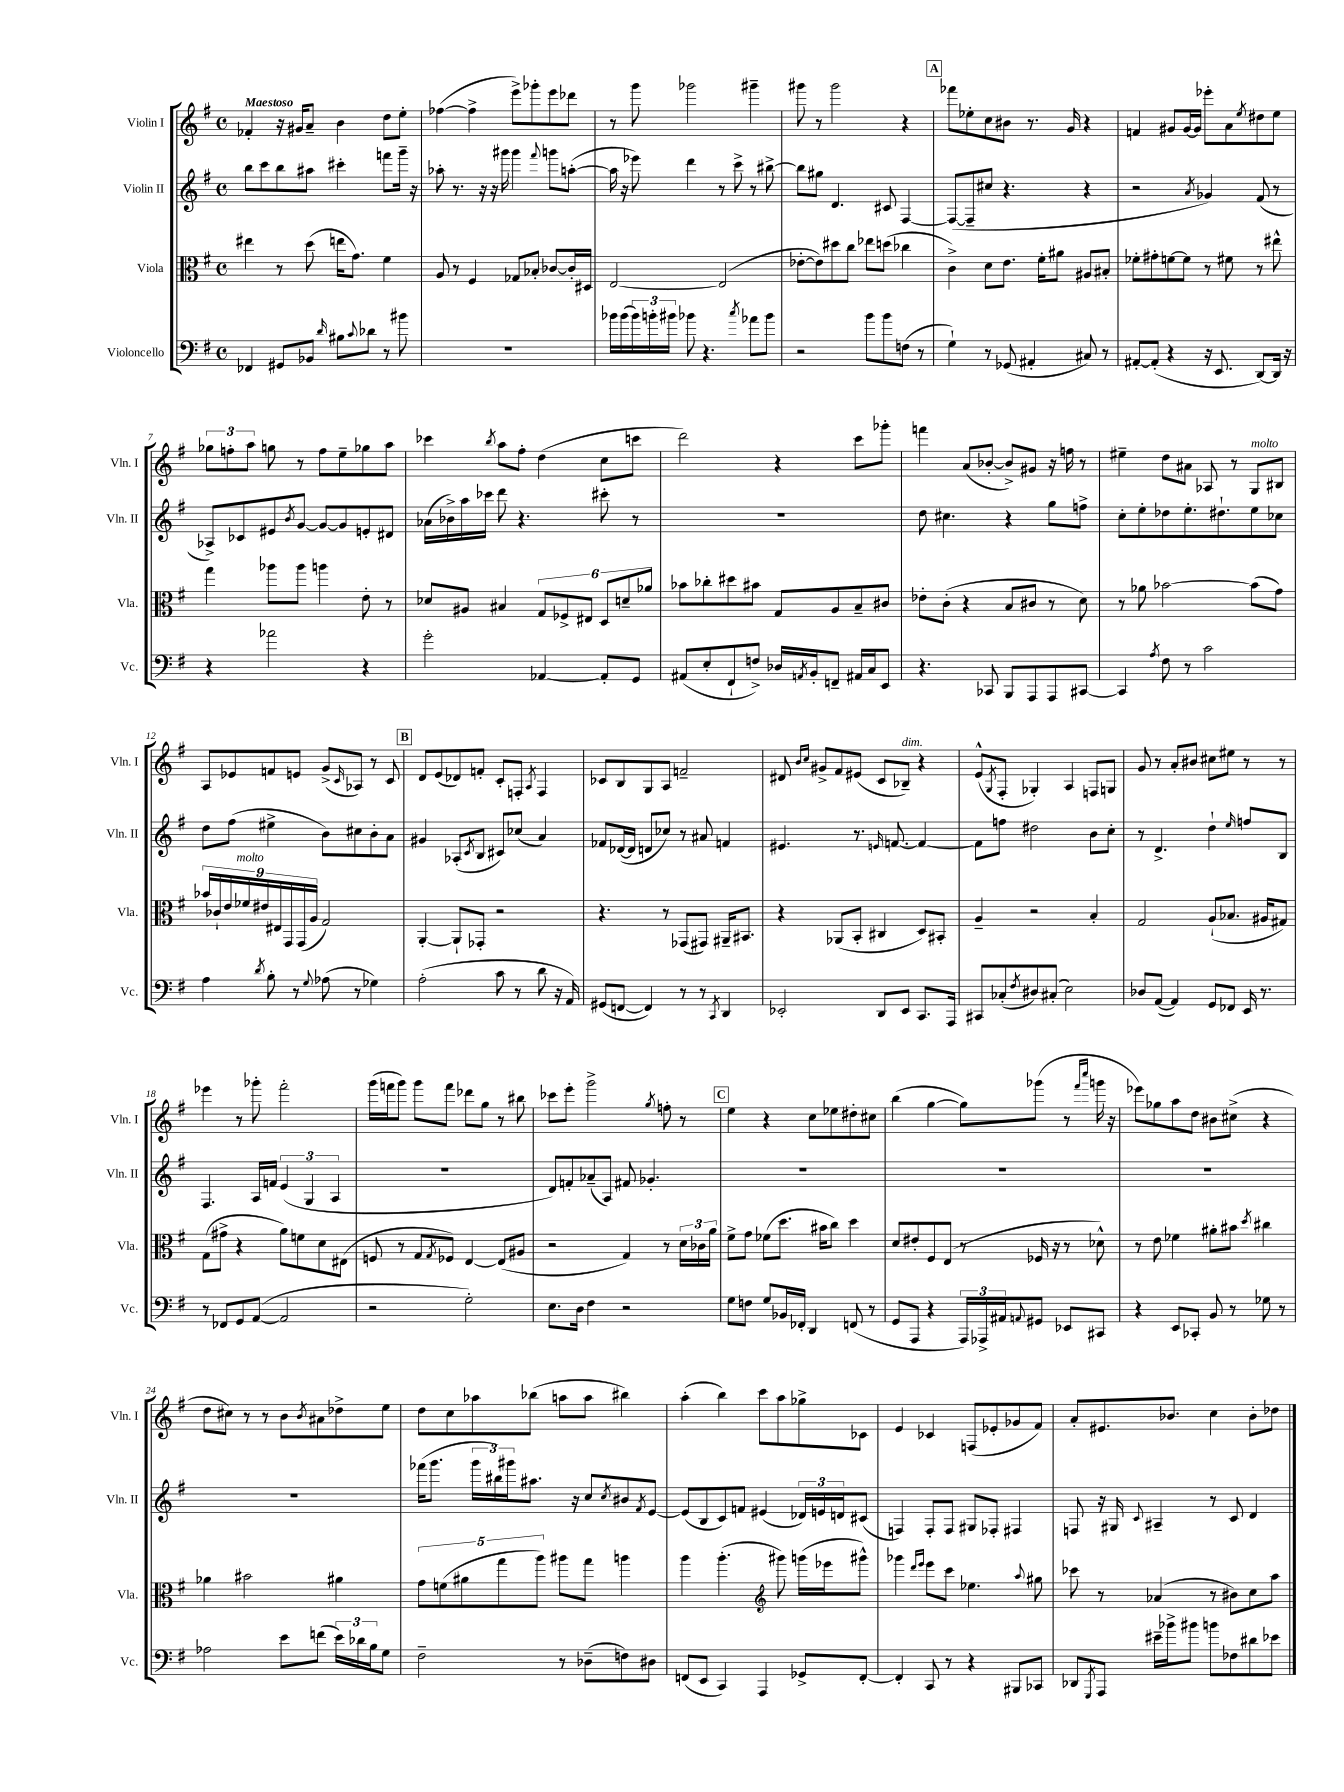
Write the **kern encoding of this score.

**kern	**kern	**kern	**kern
*part4	*part3	*part2	*part1
*staff4	*staff3	*staff2	*staff1
*I"Violoncello	*I"Viola	*I"Violin II	*I"Violin I
*I'Vc.	*I'Vla.	*I'Vln. II	*I'Vln. I
*clefF4	*clefC3	*clefG2	*clefG2
*k[f#]	*k[f#]	*k[f#]	*k[f#]
*M4/4	*M4/4	*M4/4	*M4/4
*met(c)	*met(c)	*met(c)	*met(c)
=1	=1	=1	=1
!	!	!	!LO:TX:a:B:t=Maestoso
4FF-X/	4ee#X\	8bb\L	4f-X'/
.	.	8ccc\	.
8GG#X/L	8r	8bb\	16r
.	.	.	16g#X/KL
8BB-X/J	(8dd\	8aa#X\J	8a~/J
16qqd/	.	.	.
8B#X\L	16een\KL	4ccc#X'\	4b\
.	8.g\J)	.	.
8qqc/	.	.	.
8d-X\J	.	.	.
8r	4f#\	8fffn\L	8dd\L
8b#X\	.	16ggg~\Jk	8ee'\J
.	.	16r	.
=2	=2	=2	=2
1r	8A/	8aa-X'\	([4ff-X\
.	8r	8.r	.
.	4F#/	.	4ff-^\]
.	.	16r	.
.	.	16r	.
.	.	16ggg#X\	.
.	8G-X/L	4ggg#\	8eee^\L)
.	8B-X'/J	.	8ggg-X'\
.	.	8qqfff#/	.
.	[8c-X/L	8gggn\L	8eee\
.	16c-'/L]	([8aan'\J	8ddd-X\J
.	16D#X/JJ	.	.
=3	=3	=3	=3
16b-X\LL	[2E/	16aa\]	8r
(16b-\	.	16r	.
24b-\)	.	8eee-X\)	8ggg\
24bn'\	.	.	.
24b#X\JJ	.	.	.
8b-X\	.	4ddd\	2ggg-X\
4.r	.	.	.
.	(2E/]	8r	.
.	.	8ccc^\	.
8qcc/	.	.	.
8a-X\L	.	8r	4ggg#X~\
8b-\J	.	[8bb#X^\	.
=4	=4	=4	=4
2r	[8e-X'\L	8bb#\L]	8ggg#X\
.	8e-\])	8gg#X\J	8r
.	8dd#X\	4.d/	2ggg#\
.	8cc\J	.	.
8b\L	8ee-X\L	.	.
8b\	(8ddn\J	8c#X/	.
(8Fn\J	4cc-X\	[4F#/	4r
8r	.	.	.
!!LO:REH:place=s1:t=A
=5	=5	=5	=5
4G`\)	4c^\)	(8F#/L_	8fff-X\L
.	.	8F#~/]	8ee-X'\
8r	8d\L	8cc#X/J	8cc\
(8GG-X/	8.e\J	4.r	8b#X\J
4AA#X'/	.	.	8.r
.	16f#'\KL	.	.
.	8a#X\J	.	.
.	.	.	16g/
8C#X/)	8A#X/L	4r	4r
8r	8B#X'/J	.	.
=6	=6	=6	=6
[8AA#X'/L	8f-X'\L	2r	4fn/
(8AA#'/J]	8g#X'\	.	.
4r	[8fn\	.	8g#X/L
.	8f\J]	.	[16g#/L
.	.	.	16g#/JJ]
.	.	8qa/	.
16r	8r	4g-X/)	8eee-X'\L
8.EE/	.	.	.
.	8f#X\	.	8a\
.	.	.	8qee/
[8DD/L)	8r	(8f#/	8dd#X\
16DD/Jk]	8ee#X^^\	8r	8ee\J
16r	.	.	.
!!LO:LB:g=z
=7	=7	=7	=7
4r	4gg\	8A-X^/L)	12gg-X\L
.	.	.	12ffn'\
.	.	8c-X/	.
.	.	.	12aa\J
2a-X\	8aa-X\L	8e#X/	8ggn\
.	.	8qb/	.
.	8aa-\J	[8g/J	8r
.	4aan\	8g/L_	8ff\L
.	.	8g/]	8ee~\
4r	8e'\	8en'/	8gg-X\
.	8r	8d#X/J	8aa\J
=8	=8	=8	=8
2g'\	8d-X/L	(16a-X\LL	4ccc-X\
.	.	16b-X^\)	.
.	8A#X/J	16aa\	.
.	.	16ccc-X\JJ	.
.	.	.	8qbb/
.	4B#X/	8ddd\	8aa\L
.	.	4.r	8ff#'\J
[4AA-X/	12G/L	.	(4dd\
.	12F-X^/	.	.
.	12E#X/J	.	.
8AA-'/L]	12D/L	8ccc#X'\	8cc\L
.	12dn~/	.	.
8GG/J	.	8r	8cccn\J
.	12a-X/J	.	.
=9	=9	=9	=9
(8AA#X/L	8b-X\L	1r	2ddd\)
8E'/	8cc-X'\	.	.
8FF#`/	8dd#X\	.	.
8Fn^/J)	8b#X\J	.	.
16D-X/LL	8G/L	.	4r
8qAAn/	.	.	.
16BB'/J	.	.	.
8FFn~/J	8A/	.	.
16AA#X/LL	8B~/	.	8ccc\L
16C/J	.	.	.
8EE/J	8c#X/J	.	8ggg-X'\J
=10	=10	=10	=10
4.r	8e-X'\L	8dd\	4fffn\
.	(8c'\J	4.cc#X\	.
.	4r	.	(8a/L
8CC-X/	.	.	[8b-X'/J
8BBB/L	8B/L	4r	8b-^/L])
8AAA/	8c#X/J	.	8g#X/J
8AAA/	8r	8gg\L	16r
.	.	.	16ffn\
[8CC#X/J	8d\)	8ffn^\J	8r
=11	=11	=11	=11
4CC#/]	8r	8cc'\L	4ee#X~\
.	8a-X\	8ee'\	.
8qA/	.	.	.
8F#\	[2b-X\	8dd-X\	8dd\L
8r	.	8.ee'\	8a#X\J
2c\	.	.	8A-X/
.	.	8.dd#X`\	.
.	.	.	8r
!	!	!	!LO:TX:a:i:t=molto
.	(8b-\L]	8ee\	8G/L
.	8g\J)	8cc-X\J	8B#X/J
!!LO:LB:g=z
=12	=12	=12	=12
4A\	18b-X/LL	8dd\L	8A/L
.	18c-X`/	.	.
.	18e/	.	.
.	.	(8ff#\J	8e-X/
!	!LO:TX:a:i:t=molto	!	!
.	18f-X/	.	.
.	18e#X/	.	.
8qd/	.	.	.
8B'\	.	4ee#X^\	8fn/
.	18E#X/	.	.
.	18GG/	.	.
8r	.	.	8en/J
.	(18GG/	.	.
.	18A/JJ	.	.
8qqG/	.	.	.
(8A-X\	2G/)	8b\L)	(8g^/L
.	.	.	16qqc/
8r	.	8cc#X\	8A-X/J)
4G-X\)	.	8b'\	8r
.	.	8a\J	8c/
!!LO:REH:place=s1:t=B
=13	=13	=13	=13
(2A'\	[4AA'/	4g#X/	8d/L
.	.	.	(8e/
.	8AA`/L]	(8A-X'/L	8d-X/)
.	.	8qc/	.
.	8GG-X'/J	8B/J	8fn'/J
8c\	2r	8c#X/L)	8c'/L
8r	.	(8cc-X/J	8Fn'/J
.	.	.	8qA/
8d\	.	4a/)	4F/
16r	.	.	.
16AA/)	.	.	.
=14	=14	=14	=14
(8GG#X/L	4.r	8f-X/L	8c-X/L
[8FFn/J	.	([16d-X/L	8B/
.	.	16d-/JJ]	.
4FF/])	.	8dn/L	8G/
.	8r	8cc-X/J)	8A/J
8r	(8GG-X/L	8r	2fn~/
8r	8GG#X/J)	8a#X/	.
8qCC/	.	.	.
4DD/	16AA#X~/KL	4fn/	.
.	8.BB#X/J	.	.
=15	=15	=15	=15
2EE-X'/	4r	4.e#X/	8d#X/
.	.	.	16qqb/LL
.	.	.	16qqcc/JJ
.	.	.	8g#X^/L
.	(8AA-X/L	.	8f#/
.	8BB'/J	8.r	(8e#X/J
8DD/L	4C#X/	.	8c/L
.	.	16qqen/	.
.	.	[8.fn/	.
!	!	!	!LO:TX:a:i:t=dim.
8EE-/J	.	.	8B-X~/J)
8.CC/L	8D/L)	4f/_	4r
.	8BB#X'/J	.	.
16AAA/Jk	.	.	.
=16	=16	=16	=16
8CC#X/L	4A~/	8f\L]	(8e^^/L
.	.	.	8qG/
(8C-X'/	.	8ffn\J	8F#'/J
8qF#/	.	.	.
8D#X/)	2r	2dd#X\	4G-X'/)
(8C#X'/J	.	.	.
2E\)	.	.	4A/
.	4B'/	8b\L	8Fn/L
.	.	8cc'\J	8Gn/J
=17	=17	=17	=17
8D-X/L	2G/	8r	8g/
([8AA/J	.	4.d^/	8r
4AA/])	.	.	8a'/L
.	.	.	8b#X/J
8GG/L	(8A`/L	4dd`\	8cc#X\L
8FF-X/J	8.B-X/J	.	8ee#X\J
.	.	16qqee/	.
16EE/	.	8ffn/L	8r
8.r	16A#X/KL	.	.
.	8G#X/J)	8B/J	8r
!!LO:LB:g=z
=18	=18	=18	=18
8r	(8G\L	4.F#/	4eee-X\
8FF-X/L	8g#X^\J	.	.
8GG/	4r	.	8r
([8AA/J	.	16A/LL	8ggg-X'\
.	.	16fn/JJ	.
2AA/]	8a\L)	(6e/	2fff#'\
.	8fn\	.	.
.	.	6G/	.
.	8d\	.	.
.	.	6A/	.
.	(8E#X\J	.	.
=19	=19	=19	=19
2r	8Fn/	1r	(16ggg\LL
.	.	.	16fffn\J
.	8r	.	8ggg\J)
.	8G/L	.	8ggg\L
.	8qG/	.	.
.	8F-X/J)	.	8fff\J
2G'\)	[4E/	.	8ddd-X\L
.	.	.	8gg\J
.	(8E/L]	.	8r
.	8A#X/J	.	8bb#X\
=20	=20	=20	=20
8.E\L	2r	8d/L)	8ccc-X\L
.	.	8fn'/	8eee'\J
16D\Jk	.	.	.
4F#\	.	(8a-X~/	2ggg^\
.	.	8A/J)	.
2r	4G/)	8f#X/	.
.	.	4.g-X'/	.
.	.	.	8qgg/
.	8r	.	8ffn'\
.	24d\LL	.	8r
.	24c-X\	.	.
.	24a\JJ	.	.
!!LO:REH:place=s1:t=C
=21	=21	=21	=21
8G\L	8f#^\L	1r	4ee\
8Fn\J	8g\J	.	.
8G/L	(8f-X\L	.	4r
16BB-X/L	8.dd\J	.	.
16FF-X'/JJ	.	.	.
4DD/	.	.	8cc\L
.	16b#X\KL	.	.
.	8cc\J)	.	8ee-X\
(8FFn/	4dd\	.	8dd#X'\
8r	.	.	8cc#X\J
=22	=22	=22	=22
8GG/L	8d/L	1r	(4bb\
8AAA/J	8e#X'/	.	.
4r	8F#/	.	[4gg\
.	(8E/J	.	.
24AAA/LL)	8r	.	8gg\L])
24AAA-X^/	.	.	.
24AA#X/J	.	.	.
8qqAAn/	.	.	.
8GG#X/J	16F-X/	.	(8ggg-X\J
.	16r	.	.
8EE-X/L	8r	.	8r
.	.	.	16qqfff#/LL
.	.	.	16qqcccc/JJ
8CC#X/J	8d-X^^\)	.	16gggn\
.	.	.	16r
=23	=23	=23	=23
4r	8r	1r	8eee-X\L)
.	8e\	.	8gg-X\
8EE/L	4f-X\	.	8aa\
8CC-X'/J	.	.	8dd\J
8BB/	8a#X'\L	.	8b#X\L
8r	8b#X\J	.	(8cc#X^\J
.	8qdd/	.	.
8G-X\	4cc#X\	.	4r
8r	.	.	.
!!LO:LB:g=z
=24	=24	=24	=24
2A-X\	4a-X\	1r	8dd\L
.	.	.	8cc#X\J)
.	2b#X\	.	8r
.	.	.	8r
8e\L	.	.	8b\L
.	.	.	8qb/
(8fn\J	.	.	8a#X\
24e\LL)	4a#X\	.	8dd-X^\
24d-X\	.	.	.
24B\J	.	.	.
8G\J	.	.	8ee\J
=25	=25	=25	=25
2F#~\	10g\L	(16fff-X\KL	8dd\L
.	.	8.ggg\J	.
.	(10fn\	.	.
.	.	.	8cc\
.	10a#X\	.	.
.	.	24ggg\LL	8aa-X\
.	.	24bb#X\)	.
.	10gg\	.	.
.	.	24ggg#X\J	.
.	.	8.aa#X\J	(8bb-X\J
.	10aa\J)	.	.
8r	8aa#X\L	.	8aan\L
.	.	16r	.
(8D-X~\L	8gg\J	8cc/L	8aa\J
.	.	8qcc/	.
8Fn\)	4aan\	8b#X/	4bb#X\)
.	.	8qf#/	.
8D#X\J	.	[8e/J	.
=26	=26	=26	=26
(8FFn/L	4aa\	(8e/L]	(4aa'\
8EE/J	.	8B/	.
4CC/)	(4.aa'\	8c/)	4bb\)
.	.	8fn/J	.
4AAA/	.	(4e#X/	8ccc\L
*	*clefG2	*	*
.	8ggg#X\)	.	8aa\
8GG-X^/L	(16gggn\LL	24d-X/LL)	8gg-X^\
.	.	24en/	.
.	16eee-X\J	.	.
.	.	24dn/J	.
[8FF'/J	8ggg#X^^\J)	(8c#X/J	8c-X\J
=27	=27	=27	=27
4FF'/]	4ggg-X\	4Fn/)	4e/
.	16qqddd/LL	.	.
.	16qqeee/JJ	.	.
8CC/	8eee\L	8F'/L	4c-X/
8r	8ccc\J	8F/J	.
4r	4.ee-X\	8G#X/L	(8Fn/L
.	.	8F-X'/J	8e-X'/
8BBB#X/L	.	4F#X/	8g-X/
.	8qqaa/	.	.
8CC-X/J	8gg#X\	.	8f#/J)
=28	=28	=28	=28
8DD-X/L	8ccc-X\	8Fn/	8a'/L
8qGGG/	.	.	.
8AAA/J	8r	16r	8.e#X/
.	.	16G#X/	.
.	.	8qqc/	.
16e#X~\LL	(4a-X/	4A#X~/	.
16b-X^\J	.	.	8.b-X/J
8b#X\J	.	.	.
8bn\L	8r	8r	4cc\
8F-X\	8b#X\L)	8c/	.
8d#X\	8cc\	4d/	8b-'\L
8e-X\J	8aa\J	.	8dd-X\J
==	==	==	==
*-	*-	*-	*-
